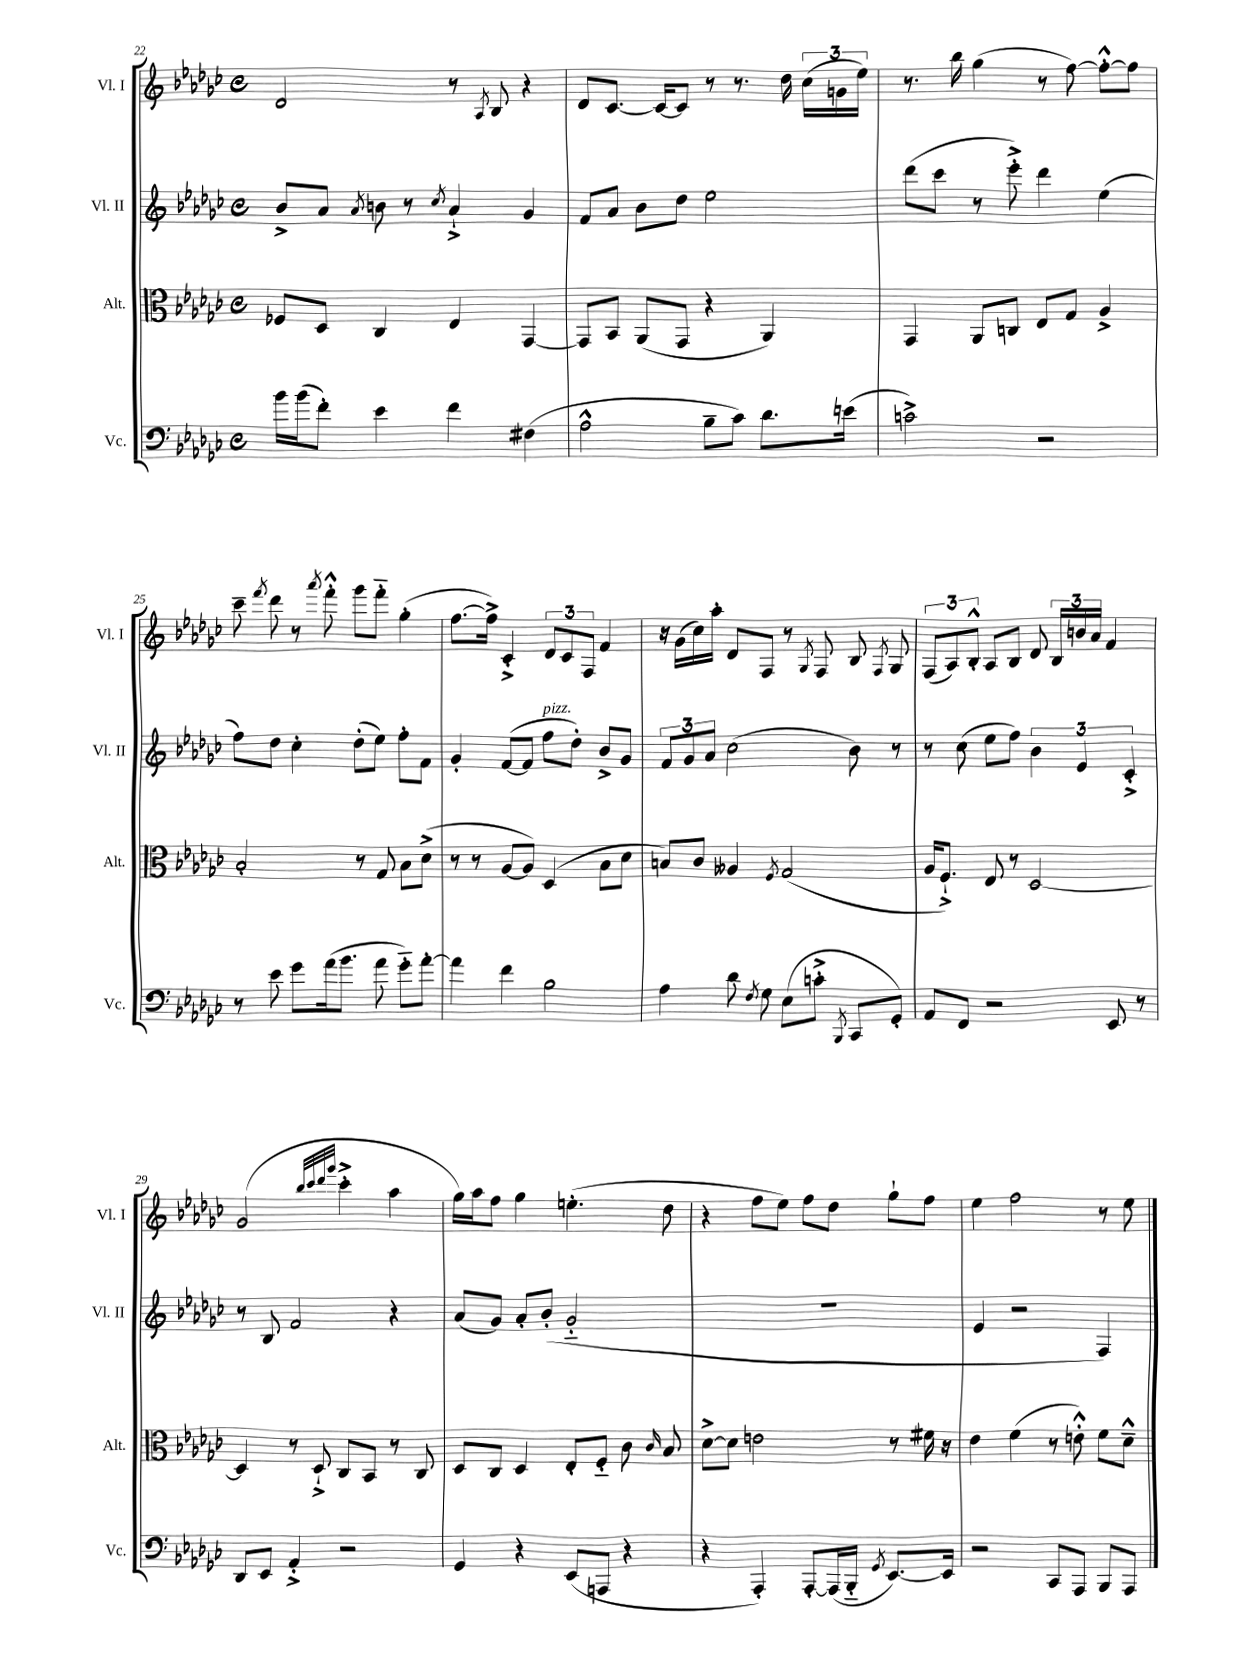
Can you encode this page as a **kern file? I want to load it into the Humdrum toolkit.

**kern	**kern	**kern	**kern
*part4	*part3	*part2	*part1
*staff4	*staff3	*staff2	*staff1
*I"Vc.	*I"Alt.	*I"Vl. II	*I"Vl. I
*I'Vc.	*I'Alt.	*I'Vl. II	*I'Vl. I
*clefF4	*clefC3	*clefG2	*clefG2
*k[b-e-a-d-g-c-]	*k[b-e-a-d-g-c-]	*k[b-e-a-d-g-c-]	*k[b-e-a-d-g-c-]
*M4/4	*M4/4	*M4/4	*M4/4
*met(c)	*met(c)	*met(c)	*met(c)
=22	=22	=22	=22
16b-\LL	8F-X/L	8b-^/L	2d-/
(16b-\J	.	.	.
8f'\J)	8D-/J	8a-/J	.
.	.	8qa-/	.
4e-\	4C-/	8bn\	.
.	.	8r	.
.	.	8qcc-/	.
4f\	4E-/	4a-`^/	8r
.	.	.	8qA-/
.	.	.	8B-/
(4F#X\	[4GG-/	4g-/	4r
=23	=23	=23	=23
2A-^^\	8GG-/L]	8f/L	8d-/L
.	8BB-/J	8a-/J	[8.c-/J
.	(8AA-/L	8b-\L	.
.	.	.	16c-/KL_
.	8GG-/J	8dd-\J	8c-/J]
8B-~\L	4r	2ee-\	8r
8c-\J)	.	.	8.r
8.d-\L	4AA-/)	.	.
.	.	.	16dd-\
.	.	.	(24cc-\LL
.	.	.	24gn\
(16en\Jk	.	.	.
.	.	.	24ee-\JJ)
=24	=24	=24	=24
2cn^\)	4GG-/	(8ddd-\L	8.r
.	.	8ccc-\J	.
.	.	.	16bb-\
.	8AA-/L	8r	(4gg-\
.	8Cn/J	8eee-'^\)	.
2r	8E-/L	4ddd-\	8r
.	8G-/J	.	[8ff\)
.	4A-^/	(4ee-\	8ff'^^\L_
.	.	.	8ff\J]
!!LO:LB:g=z
=25	=25	=25	=25
8r	2B-'/	8ff\L)	8ccc-~\
.	.	.	8qfff/
8e-\	.	8dd-\J	8ddd-\
8g-\L	.	4cc-'\	8r
.	.	.	8qaaa-/
(16a-\k	.	.	8fff'^^\
8.b-\J	.	.	.
.	8r	(8dd-'\L	8ggg-\L
8a-\	8G-/	8ee-\J)	8fff\J
8g-\L)	8B-\L	8ff'\L	(4gg-'\
[8a-'\J	(8d-^\J	8f\J	.
=26	=26	=26	=26
4a-\]	8r	4g-'/	[8.ff\L
.	8r	.	.
.	.	.	16ff^\Jk])
4f\	[8A-/L	([8f/L	4c-'^/
.	8A-/J])	8f/J]	.
!	!	!LO:TX:a:i:t=pizz.	!
2B-\	(4D-/	8ff\L	12d-/L
.	.	.	12c-/
.	.	8dd-'\J)	.
.	.	.	12F/J
.	8B-\L	8b-^/L	4f/
.	8d-\J	8g-/J	.
=27	=27	=27	=27
4A-\	8Bn/L)	12f/L	16r
.	.	.	(16g-\LL
.	.	12g-/	.
.	8c-/J	.	16cc-\)
.	.	12a-/J	.
.	.	.	16aa-'\JJ
8d-\	4A--X/	(2cc-\	8d-/L
8qF/	.	.	.
8G-\	.	.	8F/J
.	8qF/	.	.
(8E-\L	(2G-/	.	8r
.	.	.	8qG-/
8cn'^\J	.	.	8F/
8qBBB-/	.	.	.
8CC-/L	.	8b-\)	8B-/
.	.	.	8qF/
8GG-'/J)	.	8r	8G-/
=28	=28	=28	=28
8AA-/L	16A-/KL	8r	(12F/L
.	8.F`^/J)	.	.
.	.	.	12A-/)
8FF/J	.	(8cc-\	.
.	.	.	12B-'^^/J
2r	8E-/	8ee-\L	8A-/L
.	8r	8ff\J)	8B-/J
.	[2D-/	6b-\	8d-/
.	.	.	24B-/LL
.	.	6e-/	24bn/
.	.	.	24a-/JJ
8EE-/	.	.	4f/
.	.	6c-'^/	.
8r	.	.	.
!!LO:LB:g=z
=29	=29	=29	=29
8DD-/L	4D-/]	8r	(2g-/
8EE-/J	.	8B-/	.
4AA-'^/	8r	2f/	.
.	8D-`^/	.	.
.	.	.	32qqbb-/LLL
.	.	.	32qqccc-/
.	.	.	32qqddd-/
.	.	.	32qqggg-/JJJ
2r	8C-/L	.	4ccc-'^\
.	8BB-/J	.	.
.	8r	4r	4aa-\
.	8C-/	.	.
=30	=30	=30	=30
4GG-/	8D-/L	(8a-/L	16gg-\LL)
.	.	.	16aa-\J
.	8C-/J	8g-/J)	8ff\J
4r	4D-/	8a-'/L	4gg-\
.	.	(8b-'/J	.
(8EE-/L	8E-'/L	2g-/	(4.een'\
8AAAn/J	8F/J	.	.
4r	8c-\	.	.
.	16qqc-/	.	.
.	8B-/	.	8dd-\
=31	=31	=31	=31
4r	[8d-^\L	1r	4r
.	8d-\J]	.	.
4AAA-'/)	2en\	.	8ff\L
.	.	.	8ee-\J)
[8AAA-'/L	.	.	8ff\L
(16AAA-/L]	.	.	8dd-\J
16BBB-/JJ	.	.	.
8qGG-/	.	.	.
[8.EE-/L)	8r	.	8gg-`\L
.	16f#X\	.	8ff\J
16EE-/Jk]	16r	.	.
=32	=32	=32	=32
2r	4e-\	4e-/	4ee-\
.	(4f\	2r	2ff\
8CC-/L	8r	.	.
8AAA-/J	8en'^^\)	.	.
8BBB-/L	8f\L	4F/)	8r
8AAA-/J	8d-~^^\J	.	8ee-\
==	==	==	==
*-	*-	*-	*-
